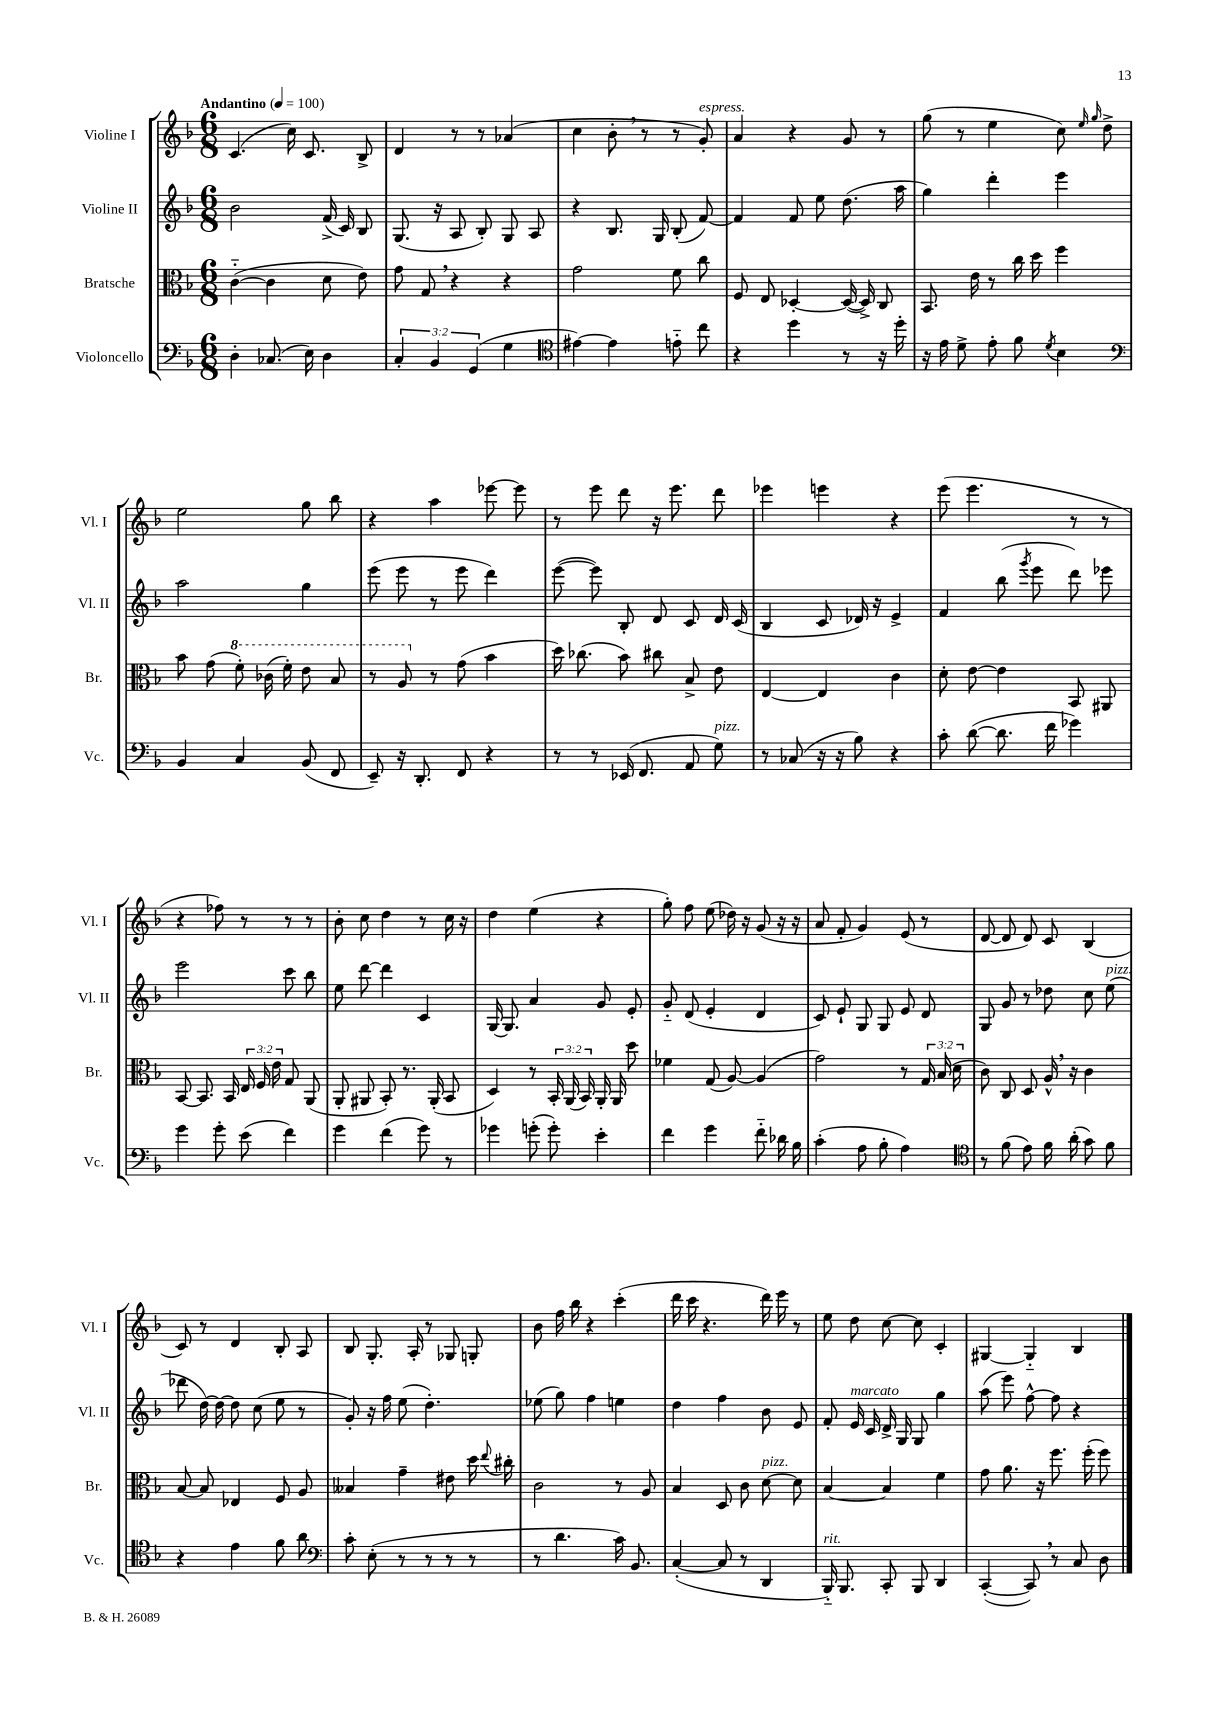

**kern	**kern	**kern	**kern
*part4	*part3	*part2	*part1
*staff4	*staff3	*staff2	*staff1
*I"Violoncello	*I"Bratsche	*I"Violine II	*I"Violine I
*I'Vc.	*I'Br.	*I'Vl. II	*I'Vl. I
*clefF4	*clefC3	*clefG2	*clefG2
*k[b-]	*k[b-]	*k[b-]	*k[b-]
*M6/8	*M6/8	*M6/8	*M6/8
*MM100	*MM100	*MM100	*MM100
=1	=1	=1	=1
!	!	!	!LO:TX:a:B:t=Andantino
4D'\	([4c\	2b-\	(4.c/
(8.C-X/	4c\]	.	.
.	.	.	16cc\)
16E\)	.	.	8.c/
4D\	8d\	(16f^/	.
.	.	16c/)	.
.	8e\)	8B-/	8B-^/
=2	=2	=2	=2
6C'/	8g\	(8.G/	4d/
.	8G,/	.	.
6BB-/	.	.	.
.	.	16r	.
.	4r	8A/	8r
(6GG/	.	.	.
.	.	8B-'/)	8r
4G\	4r	8G/	(4a-X/
.	.	8A/	.
=3	=3	=3	=3
*clefC4	*	*	*
[4e#X\)	2g\	4r	4cc\
4e#\]	.	8.B-/	8b-',\
.	.	.	8r
.	.	16G/	.
8en\	8f\	(8B-'/	8r
!	!	!	!LO:TX:a:i:t=espress.
8cc\	8cc\	[8f/)	8g'/)
=4	=4	=4	=4
4r	8F/	4f/]	4a/
.	8E/	.	.
4dd\	[4D-X'/	8f/	4r
.	.	8ee\	.
8r	(16D-/_	(8.dd\	8g/
.	16D-^/])	.	.
16r	8C/	.	8r
16dd'\	.	16aa\	.
=5	=5	=5	=5
16r	8.BB-/	4gg\)	(8gg\
16e\	.	.	.
8d^\	.	.	8r
.	16e\	.	.
8e'\	8r	4ddd'\	4ee\
8f\	16cc\	.	.
.	16dd\	.	.
8qd/	.	.	.
4B-\	4ff\	4eee\	8cc\)
.	.	.	16qqee/
.	.	.	16qqgg/
.	.	.	8dd^\
!!LO:LB:g=z
=6	=6	=6	=6
*clefF4	*	*	*
4BB-/	8b-\	2aa\	2ee\
.	(8g\	.	.
*	*8va	*	*
4C/	8ff'\)	.	.
.	(16cc-X\	.	.
.	16ff'\)	.	.
(8BB-/	8ee\	4gg\	8gg\
8FF/	8b-/	.	8bb-\
=7	=7	=7	=7
8EE~/)	8r	(8eee\	4r
16r	8a/	8eee\	.
8.DD'/	.	.	.
*	*X8va	*	*
.	8r	8r	4aa\
8FF/	(8g\	8eee\	.
4r	4b-\	4ddd\)	[8eee-X\
.	.	.	8eee-\]
=8	=8	=8	=8
8r	16dd\)	([8eee\	8r
.	(8.cc-X\	.	.
8r	.	8eee\])	8eee\
(16EE-X/	8b-\)	8B-'/	8ddd\
8.FF/	.	.	.
.	8cc#X\	8d/	16r
.	.	.	8.eee\
8AA/	8B-^/	8c/	.
!LO:TX:a:i:t=pizz.	!	!	!
8G\)	8e\	16d/	8ddd\
.	.	(16c/	.
=9	=9	=9	=9
8r	[4E/	4B-/	4eee-X\
(8C-X/	.	.	.
16r	4E/]	8c/	4eeen\
16r	.	.	.
8B-\)	.	16d-X/)	.
.	.	16r	.
4r	4c\	4e^/	4r
=10	=10	=10	=10
8c'\	8d'\	4f/	(8eee\
([8d\	[8e\	.	4.eee\
8.d\]	4e\]	(8bb-\	.
.	.	8qggg/	.
.	.	8eee\	.
16f\	.	.	.
4g-X\)	8BB-/	8ddd\)	8r
.	8AA#X/	8eee-X\	8r
!!LO:LB:g=z
=11	=11	=11	=11
4g\	[8BB-/	2eee\	4r
.	8.BB-/]	.	.
8g'\	.	.	8ff-X\)
.	16BB-/	.	.
(8e\	24E/	.	8r
.	24F/	.	.
.	24e\	.	.
4f\)	8G/	8ccc\	8r
.	(8AA/	8bb-\	8r
=12	=12	=12	=12
4g\	8AA'/	8ee\	8b-'\
.	8AA#X/	[8ddd\	8cc\
(4f\	8BB-'/)	4ddd\]	4dd\
.	8.r	.	.
8g\)	.	4c/	8r
.	(16AA#'/	.	.
8r	8BB-/	.	16cc\
.	.	.	16r
=13	=13	=13	=13
4g-X\	4D/)	[16G/	4dd\
.	.	8.G/]	.
(8gn'\	8r	4a/	(4ee\
8g'\)	24BB-'/	.	.
.	(24AA/	.	.
.	24BB-/)	.	.
4e'\	16AA'/	8g/	4r
.	16AA/	.	.
.	8dd\	8e'/	.
=14	=14	=14	=14
4f\	4f-X\	8g/	8gg'\)
.	.	(8d/	8ff\
4g\	(8G/	4e'/	(8ee\
.	[8A/)	.	16dd-X\)
.	.	.	16r
8f\	(4A/]	4d/	(8g/
16d-X\	.	.	16r
16B-\	.	.	16r
=15	=15	=15	=15
(4c'\	2g\)	8c/)	8a/
.	.	8e`/	8f'/
8A\	.	8G/	4g/)
8B-'\	.	8G/	.
4A\)	8r	8e/	(8e/
.	24G/	8d/	8r
.	(24B-/	.	.
.	24d\	.	.
=16	=16	=16	=16
*clefC4	*	*	*
8r	8c\)	8G/	[8d/
(8f\	8C/	8g/	8d/]
8e\)	8D/	8r	8d/)
16f\	16A^^,/	8dd-X\	8c/
(16a'\	16r	.	.
8g\)	4c\	8cc\	(4B-/
!	!	!LO:TX:a:i:t=pizz.	!
8f\	.	(8ee\	.
!!LO:LB:g=z
=17	=17	=17	=17
4r	[8B-/	8ddd-X\	8c/)
.	8B-/]	[16dd\)	8r
.	.	16dd\_	.
4e\	4E-X/	8dd\]	4d/
.	.	(8cc\	.
8f\	8F/	8ee\	8B-'/
8a\	8A/	8r	8A/
=18	=18	=18	=18
*clefF4	*	*	*
8c'\	4B--X/	8g'/)	8B-/
(8E'\	.	16r	8.G'/
.	.	16ff\	.
8r	4g~\	(8ee\	.
.	.	.	16A'/
8r	.	4.dd'\)	8r
8r	8e#X\	.	8G-X/
8r	16dd\	.	8Gn'/
.	8qqee/	.	.
.	16cc#X'\	.	.
=19	=19	=19	=19
8r	2c\	(8ee-X\	8b-\
4.d\	.	8gg\)	16ff\
.	.	.	16bb-\
.	.	4ff\	4r
16c\)	8r	4een\	(4ccc'\
8.BB-/	.	.	.
.	8A/	.	.
=20	=20	=20	=20
([4C'/	4B-/	4dd\	16ddd\
.	.	.	16ccc\
.	.	.	4.r
8C/]	8D/	4ff\	.
8r	8c\	.	.
!	!LO:TX:a:i:t=pizz.	!	!
4DD/	[8d\	8b-\	16ddd\)
.	.	.	16eee\
.	8d\]	8e/	8r
=21	=21	=21	=21
!LO:TX:a:i:t=rit.	!	!	!
16BBB-/)	[4B-/	8f'/	8ee\
8.BBB-/	.	.	.
!	!	!LO:TX:a:i:t=marcato	!
.	.	16e/	8dd\
.	.	16c/	.
8CC'/	4B-/]	16d^/	[8cc\
.	.	16G/	.
8BBB-/	.	8G/	8cc\]
4DD/	4f\	4gg\	4c'/
=22	=22	=22	=22
([4CC'/	8g\	(8aa\	[4G#X/
.	8.a\	8eee\)	.
8CC,/])	.	[8ff^^\	4G#/]
.	16r	.	.
8r	8.ff\	8ff\]	.
8C/	.	4r	4B-/
.	(16ff'\	.	.
8D\	8ff\)	.	.
==	==	==	==
*-	*-	*-	*-
